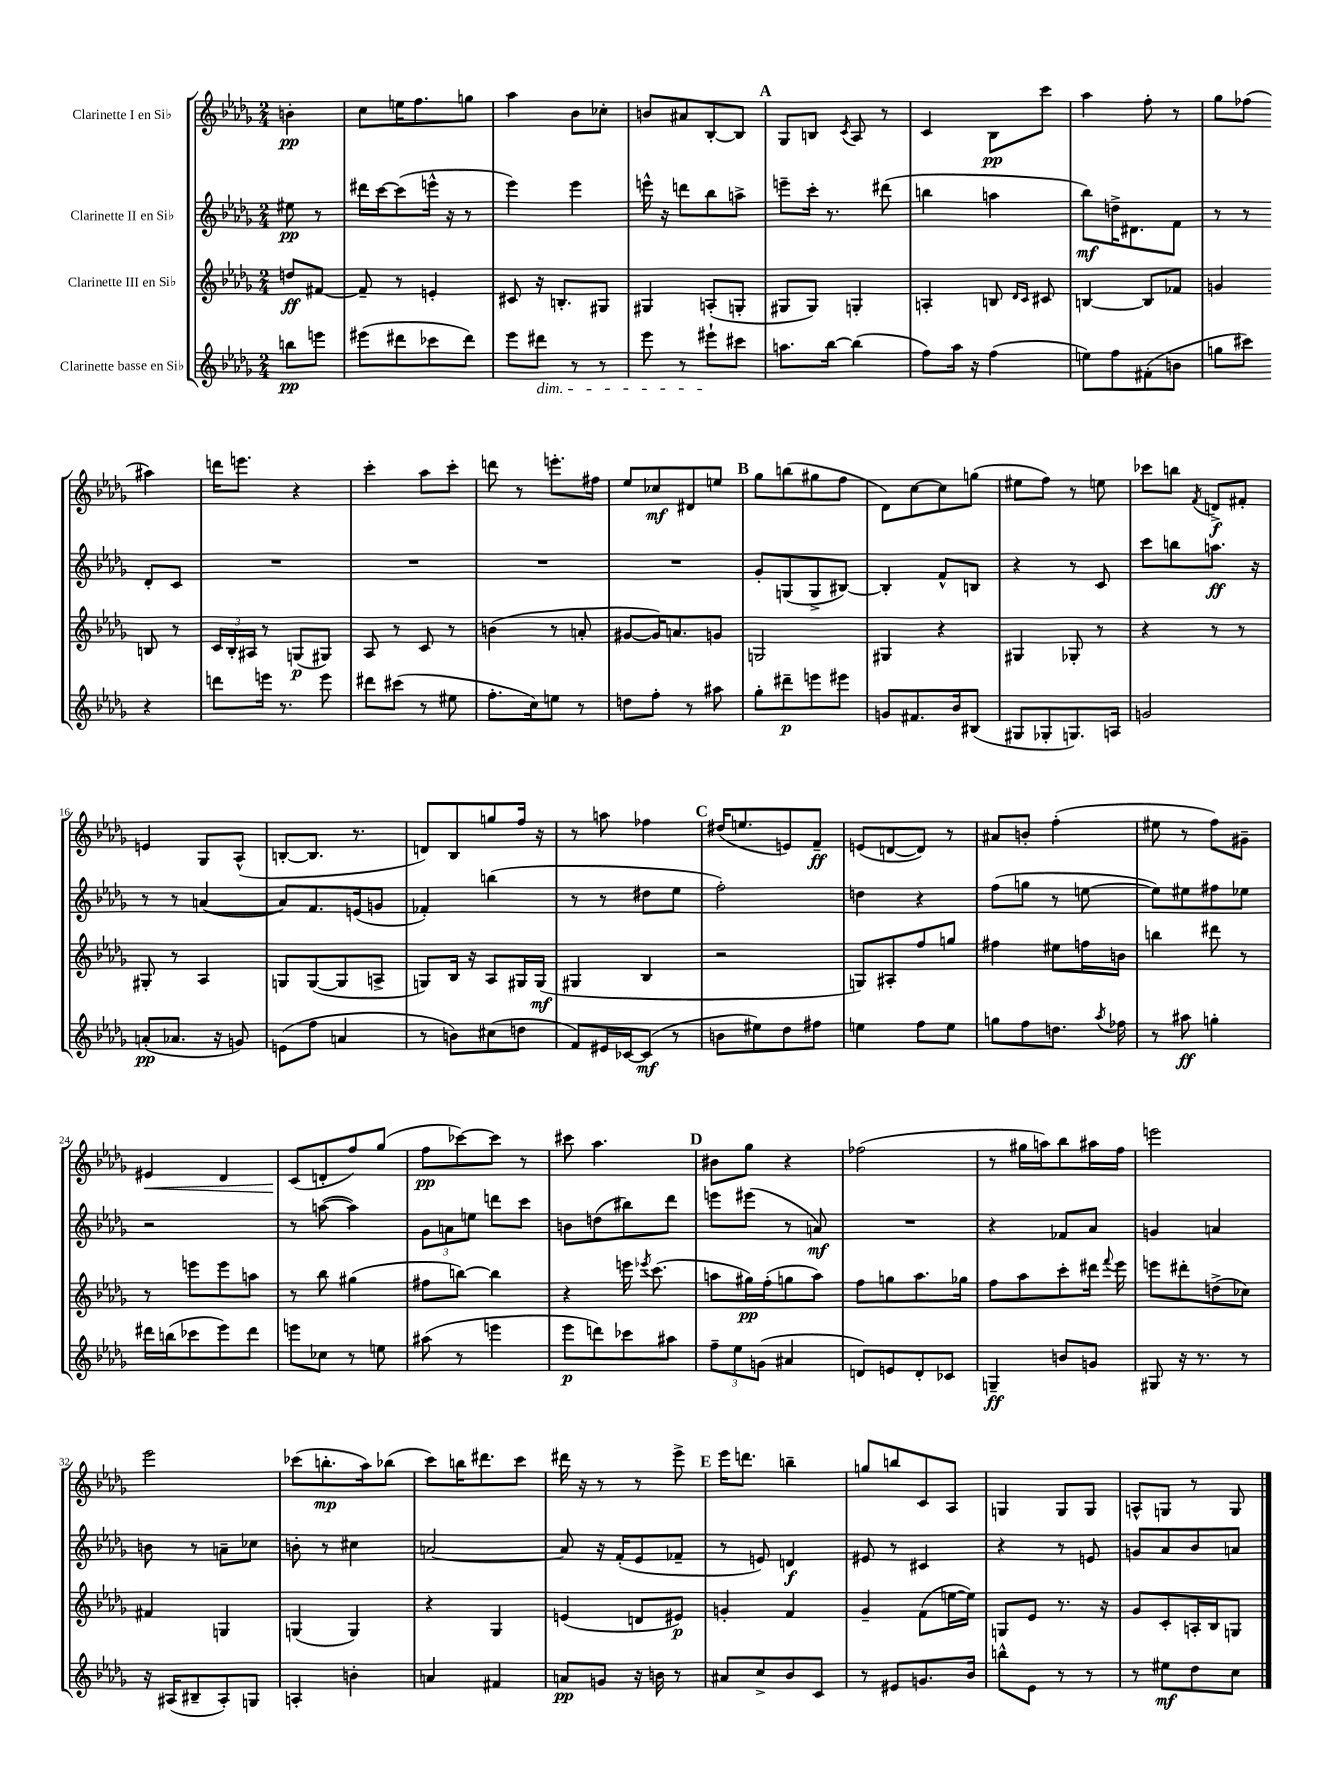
<<
\new StaffGroup <<
\new Staff = "s0" \with { instrumentName = "Clarinette I en Sib" } {
    \clef treble \key des \major \numericTimeSignature \time 2/4 \partial 4
    \autoBeamOff b'4-.\pp |
    c''8[ e''16 f''8. g''8] |
    aes''4 bes'8[ ces''8]-. |
    b'8[ ais'8 bes8~-. bes8] |
    \mark \markup { \bold "A" } ges8[ b8] \acciaccatura { c'8 } aes8 r8 |
    c'4 bes8[\pp c'''8] |
    aes''4 f''8-. r8 |
    ges''8[ fes''8]( ais''4) |
    d'''16[ e'''8.] r4 |
    c'''4-. aes''8[ c'''8]-. |
    d'''8 r8 e'''8.[-. fis''16] |
    ees''8[ ces''8\mf dis'8 e''8] |
    \mark \markup { \bold "B" } ges''8[ b''8( gis''8 f''8] |
    des'8[) c''8~ c''8 g''8]( |
    eis''8[ f''8]) r8 e''8 |
    ces'''8[ b''8] \acciaccatura { f'8 } d'8[->\f fis'8]-. |
    e'4 ges8[ aes8]-^( |
    b8[~-. b8.] r8. |
    d'8[) bes8 g''8 f''16] r16 |
    r8 a''8 fes''4 |
    \mark \markup { \bold "C" } dis''16[( e''8. e'8) f'8]--\ff |
    e'8[( d'8~ d'8]) r8 |
    ais'8[ b'8]-. f''4-.( |
    eis''8 r8 f''8[) gis'8]-- |
    eis'4\< des'4 |
    c'8[\!( d'8-. f''8) ges''8]( |
    f''8[\pp ces'''8~) ces'''8] r8 |
    cis'''8 aes''4. |
    \mark \markup { \bold "D" } bis'8[ ges''8] r4 |
    fes''2( |
    r8 gis''16[ a''16) bes''8 ais''16 f''16] |
    e'''2 |
    ees'''2 |
    ces'''8[( b''8.-.\mp aes''16) bes''8]( |
    c'''8[) b''16 dis'''8. c'''8] |
    dis'''16 r16 r8 r8 ees'''8-> |
    \mark \markup { \bold "E" } ees'''16[ d'''8.] b''4-- |
    g''8[ b''8 c'8 aes8] |
    g4 g8[ g8] |
    a8[-^ g8] r8 g8 \bar "|." |
}
\new Staff = "s1" \with { instrumentName = "Clarinette II en Sib" } {
    \clef treble \key des \major \numericTimeSignature \time 2/4 \partial 4
    \autoBeamOff eis''8\pp r8 |
    dis'''16[ c'''16~ c'''8( e'''16]-^ r16 r8 |
    ees'''4) ees'''4 |
    e'''16-^ r16 d'''8[ bes''8 a''8]-> |
    \mark \markup { \bold "A" } e'''8[-- c'''16]-. r8. dis'''8( |
    b''4 a''4 |
    bes''8[\mf) d''16-> dis'8. f'8] |
    r8 r8 des'8[-. c'8] |
    R2 |
    R2 |
    R2 |
    R2 |
    \mark \markup { \bold "B" } ges'8[-. g8( g8-> bis8]~) |
    bis4-. f'8[-^ b8] |
    r4 r8 c'8 |
    c'''8[ b''8 a''8.]\ff r16 |
    r8 r8 a'4~( |
    a'8[) f'8. e'16( g'8] |
    fes'4-.) b''4( |
    r8 r8 dis''8[ ees''8] |
    \mark \markup { \bold "C" } f''2-.) |
    d''4 r4 |
    f''8[( g''8] r8 e''8~ |
    e''8[) eis''8 fis''8 ees''8] |
    r2 |
    r8 a''8~( a''4) |
    \tuplet 3/2 { ges'8[ a'8 e''8] } d'''8[ c'''8] |
    b'8[ d''8( bis''8) des'''8] |
    \mark \markup { \bold "D" } e'''8[ eis'''8]( r8 a'8\mf) |
    R2 |
    r4 fes'8[ aes'8] |
    g'4 a'4 |
    b'8 r8 a'8[-- ces''8] |
    b'8-. r8 cis''4 |
    a'2~ |
    a'8 r16 f'16[-.( ees'8 fes'8]-- |
    \mark \markup { \bold "E" } r8 e'8) d'4\f |
    eis'8 r8 cis'4 |
    r4 r8 e'8 |
    g'8[ aes'8 bes'8 a'8] \bar "|." |
}
\new Staff = "s2" \with { instrumentName = "Clarinette III en Sib" } {
    \clef treble \key des \major \numericTimeSignature \time 2/4 \partial 4
    \autoBeamOff d''8[\ff fis'8]~ |
    fis'8-- r8 e'4-. |
    cis'8 r16 b8.[-. gis8] |
    gis4 a8[-.( g8]-. |
    \mark \markup { \bold "A" } gis8[ gis8]) g4-. |
    a4-. b8 \grace { des'16[ c'16] } cis'8 |
    b4~ b8[ fes'8] |
    g'4 b8 r8 |
    \tuplet 3/2 { c'16[ bes16-. ais16] } r8 g8[\p( gis8]) |
    aes8 r8 c'8 r8 |
    b'4( r8 a'8-. |
    gis'8[~ gis'16) a'8. g'8] |
    \mark \markup { \bold "B" } g2 |
    gis4 r4 |
    gis4 ges8-. r8 |
    r4 r8 r8 |
    gis8-. r8 aes4 |
    g8[ g8~( g8 a8]-> |
    g8[) bes16] r16 aes8[ gis16 gis16]\mf( |
    gis4 bes4 |
    \mark \markup { \bold "C" } r2 |
    g8[) ais8-. f''8 g''8] |
    fis''4 eis''8[ f''16 b'16] |
    b''4 dis'''8 r8 |
    r8 e'''8[ e'''8 a''8] |
    r8 bes''8 gis''4( |
    fis''8[ b''8]~) b''4 |
    r4 e'''16 \acciaccatura { ees'''8 } c'''8.( |
    \mark \markup { \bold "D" } a''8[ gis''16\pp) f''16-.( g''8 a''8]) |
    f''8[ g''8 aes''8. ges''16] |
    f''8[ aes''8 c'''8-. dis'''16] \appoggiatura { f'''8 } ees'''16 |
    e'''8[ dis'''8-. d''8->( ces''8]) |
    fis'4 g4 |
    g4( g4) |
    r4 ges4 |
    e'4( d'8[ eis'8]\p) |
    \mark \markup { \bold "E" } g'4-. f'4 |
    ges'4-- f'8[( e''16~ e''16]) |
    g8[ ees'8] r8. r16 |
    ges'8[ c'8-. a16-. bes16 g8] \bar "|." |
}
\new Staff = "s3" \with { instrumentName = "Clarinette basse en Sib" } {
    \clef treble \key des \major \numericTimeSignature \time 2/4 \partial 4
    \autoBeamOff b''8[\pp e'''8] |
    eis'''8[( dis'''8 ces'''8 dis'''8]) |
    ees'''8[ dis'''8]\dim r8 r8 |
    ees'''8 r8 eis'''8[-!\! cis'''8] |
    \mark \markup { \bold "A" } a''8.[ bes''16]~ bes''4( |
    f''8[) aes''16] r16 f''4( |
    e''8[) f''8 fis'8-.( b'8] |
    g''8[ cis'''8]) r4 |
    d'''8[ e'''16] r8. e'''8 |
    dis'''8[ cis'''8]( r8 eis''8 |
    f''8.[-. c''16) e''8] r8 |
    d''8[ f''8]-. r8 ais''8 |
    \mark \markup { \bold "B" } ges''8[-. dis'''8--\p e'''8 eis'''8] |
    g'8[ fis'8. bes'16 bis8]( |
    gis8[ ges8-. g8.) a16] |
    g'2 |
    a'8[-.\pp( aes'8.] r16 g'8) |
    e'8[( f''8] a'4 |
    r8 b'8[) cis''8( d''8] |
    f'8[) eis'16 ces'16~ ces'8]\mf( r8 |
    \mark \markup { \bold "C" } b'8[ eis''8) des''8 fis''8] |
    e''4 f''8[ e''8] |
    g''8[ f''8 d''8.] \acciaccatura { aes''8 } fes''16 |
    r8 ais''8\ff g''4-. |
    dis'''16[ b''16( ces'''8 ees'''8) dis'''8] |
    e'''8[ ces''8] r8 e''8 |
    ais''8( r8 e'''4 |
    ees'''8[\p d'''8) ces'''8 ais''8] |
    \mark \markup { \bold "D" } \tuplet 3/2 { f''8[-- ees''8 g'8]( } ais'4 |
    d'8[) e'8 d'8-. ces'8] |
    g4--\ff b'8[ g'8] |
    gis8 r16 r8. r8 |
    r16 ais16[( bis8-- ais8-.) g8] |
    a4-. b'4-. |
    a'4 fis'4 |
    a'8[\pp g'8] r16 b'16 r8 |
    \mark \markup { \bold "E" } ais'8[ c''8-> bes'8 c'8] |
    r8 eis'8[ g'8. bes'16] |
    b''8[-^ ees'8] r8 r8 |
    r8 eis''8[\mf des''8 c''8] \bar "|." |
}
>>
>>
